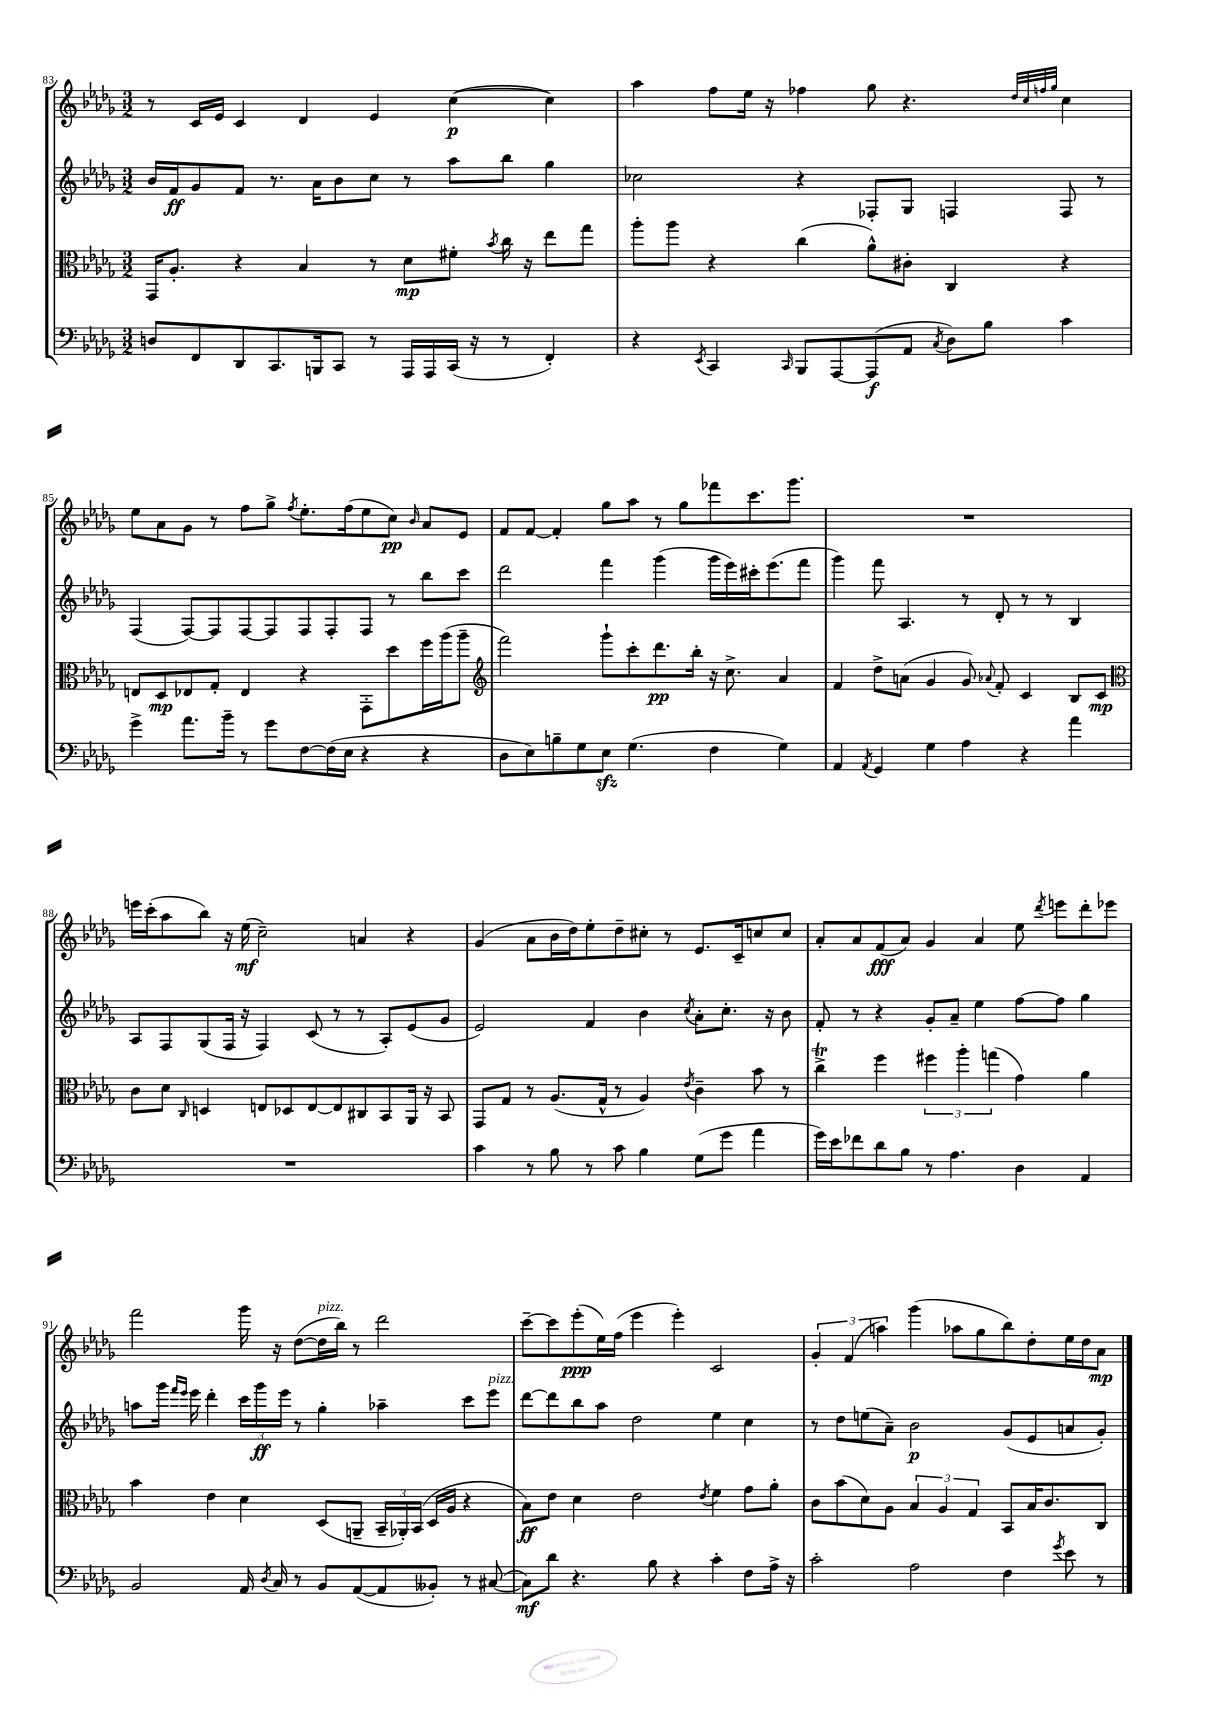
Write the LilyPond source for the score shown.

<<
\new StaffGroup <<
\new Staff = "s0" {
    \clef treble \key des \major \numericTimeSignature \time 3/2
    \autoBeamOff r8 c'16[ ees'16] c'4 des'4 ees'4 c''4~\p( c''4) |
    aes''4 f''8[ ees''16] r16 fes''4 ges''8 r4. \grace { des''32[ c''32 f''32 ges''32] } c''4 |
    ees''8[ aes'8 ges'8] r8 f''8[ ges''8]-> \acciaccatura { f''8 } ees''8.[-. f''16( ees''8 c''8]\pp) \grace { bes'16 } aes'8[ ees'8] |
    f'8[ f'8]~ f'4-. ges''8[ aes''8] r8 ges''8[ fes'''8 c'''8. ges'''8.] |
    R1. |
    e'''16[ c'''16-.( aes''8 bes''8]) r16 ees''16\mf( c''2--) a'4 r4 |
    ges'4( aes'8[ bes'16 des''16) ees''8-. des''8-- cis''8]-. r8 ees'8.[ c'16-- c''8 c''8] |
    aes'8[-. aes'8 f'8\fff( aes'8]) ges'4 aes'4 ees''8 \acciaccatura { des'''8 } e'''8[ des'''8-. ees'''8] |
    f'''2 ges'''16 r16 des''8[~( des''16^\markup { \italic "pizz." } bes''16]) r8 des'''2 |
    c'''8[~-- c'''8 ees'''8-.\ppp( ees''16) f''16]( ees'''4 ees'''4-.) c'2 |
    \tuplet 3/2 { ges'4-. f'4( a''4) } ges'''4( aes''8[ ges''8 bes''8) des''8-. ees''16 des''16 aes'8]\mp \bar "|." |
}
\new Staff = "s1" {
    \clef treble \key des \major \numericTimeSignature \time 3/2
    \autoBeamOff bes'16[ f'16\ff ges'8 f'8] r8. aes'16[ bes'8 c''8] r8 aes''8[ bes''8] ges''4 |
    ces''2 r4 fes8[-. ges8] f4 f8 r8 |
    f4( f8[~) f8 f8~ f8 f8 f8-. f8] r8 bes''8[ c'''8] |
    des'''2 f'''4 ges'''4( ges'''16[ ees'''16) cis'''16-. ees'''8.( f'''8] |
    ges'''4) f'''8 aes4. r8 des'8-. r8 r8 bes4 |
    aes8[ f8 ges8( f16] r16 f4) c'8( r8 r8 aes8[-.) ees'8( ges'8] |
    ees'2) f'4 bes'4 \acciaccatura { c''8 } aes'8[-. c''8.]-. r16 bes'8 |
    f'8-. r8 r4 ges'8[-. aes'8]-- ees''4 f''8[~ f''8] ges''4 |
    a''8[ ges'''16] \grace { f'''16[ ees'''16] } ees'''16 des'''4-. \tuplet 3/2 { c'''16[ ges'''16\ff ees'''16] } r8 ges''4-. aes''4-- c'''8[ ees'''8]^\markup { \italic "pizz." } |
    des'''8[~ des'''8 bes''8 aes''8] des''2 ees''4 c''4 |
    r8 des''8[ e''8( aes'8]--) bes'2\p ges'8[( ees'8 a'8 ges'8]-.) \bar "|." |
}
\new Staff = "s2" {
    \clef alto \key des \major \numericTimeSignature \time 3/2
    \autoBeamOff ges,16[ aes8.]-. r4 bes4 r8 des'8[\mp fis'8]-. \acciaccatura { bes'8 } c''16 r16 ees''8[ ges''8] |
    aes''8[-. aes''8] r4 c''4( aes'8[-^) cis'8]-. c4 r4 |
    e8[ des8\mp ees8 ges8]-. ees4 r4 ges,8[-. des''8 f''16 aes''16( aes''8]-- |
    \clef treble f'''2) ges'''8[-! c'''8-. des'''8.\pp bes''16]-. r16 c''8.-> aes'4 |
    f'4 des''8[-> a'8]( ges'4 ges'8) \appoggiatura { aes'8 } f'8-. c'4 bes8[ c'8]\mp |
    \clef alto c'8[ des'8] \grace { c16 } d4 e8[ des8 e8~ e8 cis8 bes,8 aes,16] r16 bes,8 |
    ges,8[ ges8] r8 aes8.[( ges16]-^ r8 aes4) \acciaccatura { ees'8 } c'4-- bes'8 r8 |
    c''4->\trill f''4 \tuplet 3/2 { fis''4 aes''4-. g''4( } ges'4) aes'4 |
    bes'4 ees'4 des'4 des8[( a,8]-- \tuplet 3/2 { bes,16[-- aes,16-.) bes,16]( } des16[ aes16] r4 |
    bes8[\ff) ees'8] des'4 ees'2 \acciaccatura { ees'8 } f'4 ges'8[ aes'8]-. |
    c'8[ bes'8( des'8) aes8] \tuplet 3/2 { bes4 aes4 ges4 } bes,8[ bes16 c'8. c8] \bar "|." |
}
\new Staff = "s3" {
    \clef bass \key des \major \numericTimeSignature \time 3/2
    \autoBeamOff d8[ f,8 des,8 c,8. b,,16 c,8] r8 aes,,16[ aes,,16 c,16]( r16 r8 f,4-.) |
    r4 \acciaccatura { ees,8 } c,4 \grace { c,16 } bes,,8[ aes,,8~ aes,,8\f( aes,8] \acciaccatura { c8 } des8[) bes8] c'4 |
    ges'4-> aes'8.[ bes'16]-- r8 ges'8[ f8~ f16( ees16] r4 r4 |
    des8[ ees8) b8-- ges8 ees8]\sfz ges4.( f4 ges4) |
    aes,4 \acciaccatura { aes,8 } ges,4 ges4 aes4 r4 aes'4 |
    R1. |
    c'4 r8 bes8 r8 c'8 bes4 ges8[( ges'8] aes'4 |
    ges'16[) ees'16 fes'8 des'8 bes8] r8 aes4. des4 aes,4 |
    bes,2 aes,16 \acciaccatura { des8 } c16 r8 bes,8[ aes,8~( aes,8 beses,8]-.) r8 cis8~( |
    cis8[\mf) des'8] r4. bes8 r4 c'4-. f8[ aes16]-> r16 |
    c'2-. aes2 f4 \acciaccatura { ges'8 } ees'8 r8 \bar "|." |
}
>>
>>
\layout { \context { \Score currentBarNumber = #83 } }
